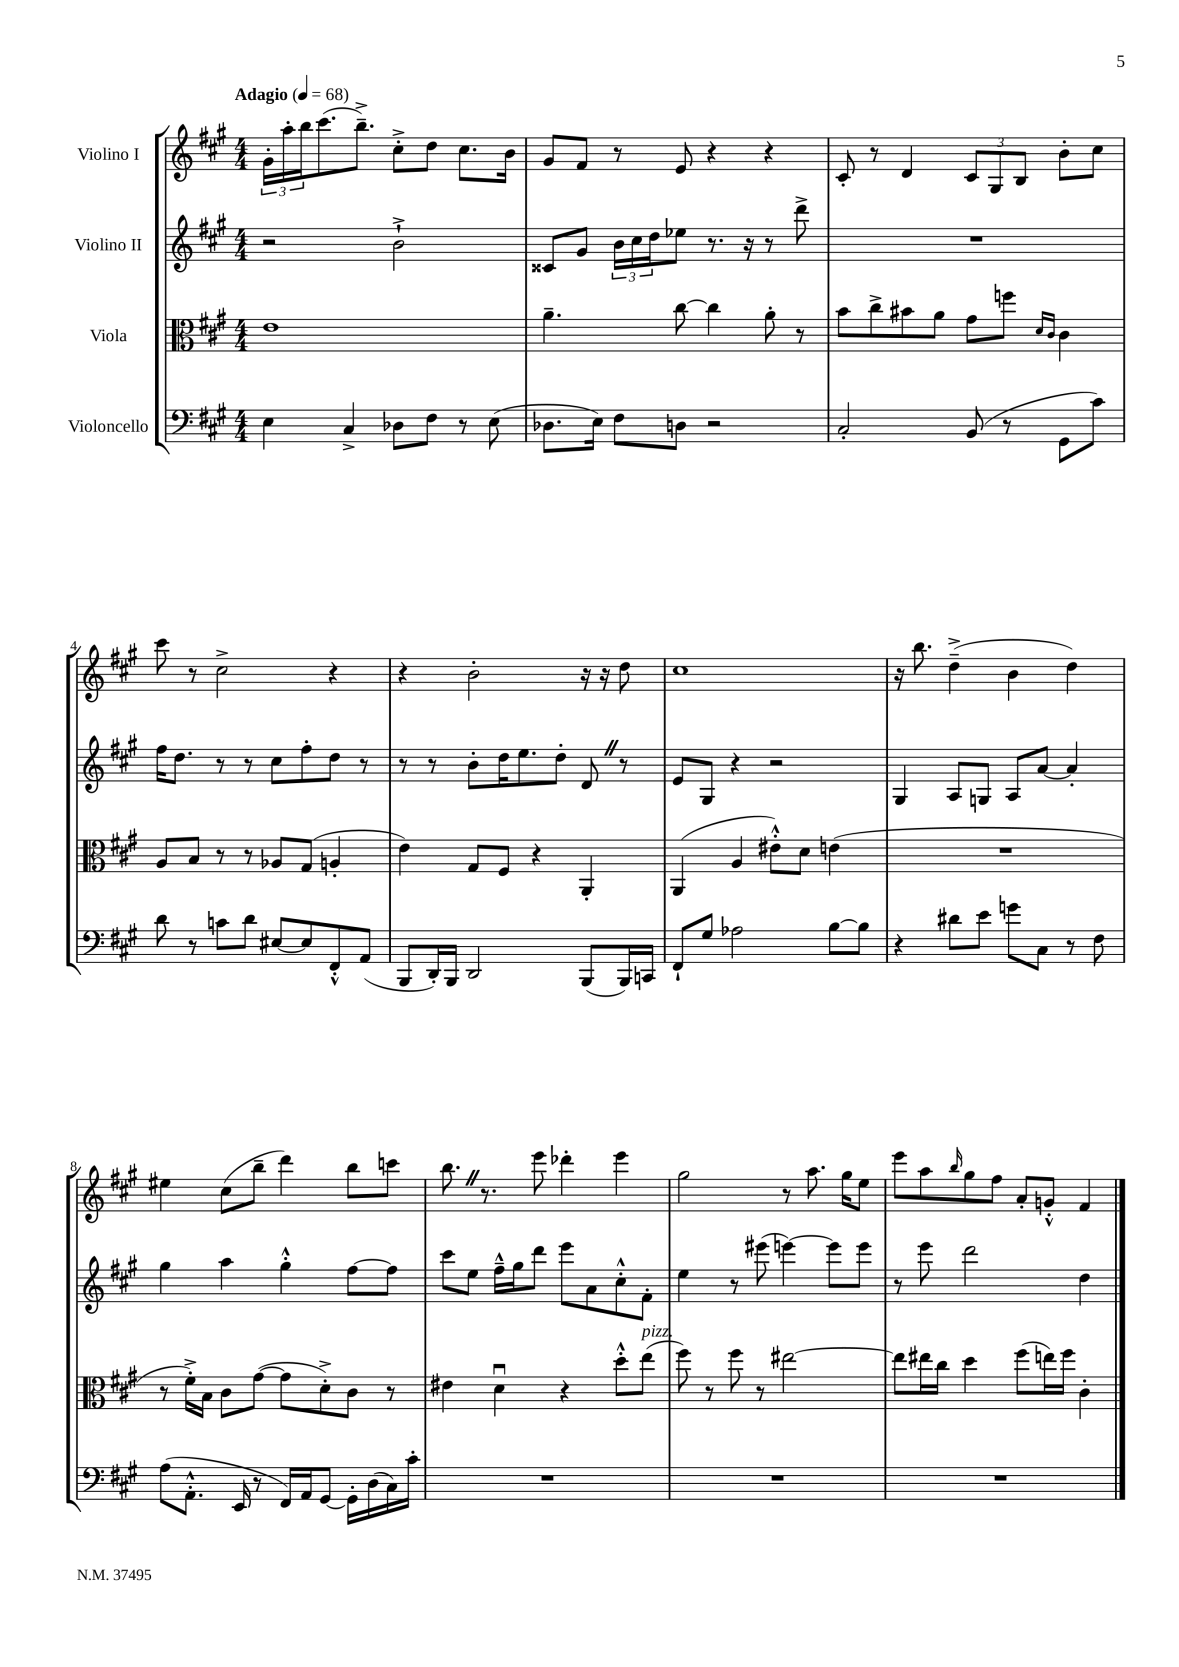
<<
\new StaffGroup <<
\new Staff = "s0" \with { instrumentName = "Violino I" } {
    \clef treble \key a \major \numericTimeSignature \time 4/4 \tempo "Adagio" 4 = 68
    \tuplet 3/2 { gis'16-. a''16-. b''16 } cis'''8.( b''8.--->) cis''8-.-> d''8 cis''8. b'16 |
    gis'8 fis'8 r8 e'8 r4 r4 |
    cis'8-. r8 d'4 \tuplet 3/2 { cis'8 gis8 b8 } b'8-. cis''8 |
    cis'''8 r8 cis''2-> r4 |
    r4 b'2-. r16 r16 d''8 |
    cis''1 |
    r16 b''8. d''4--->( b'4 d''4) |
    eis''4 cis''8( b''8-- d'''4) b''8 c'''8 |
    b''8. \once \override BreathingSign.text = \markup { \musicglyph "scripts.caesura.straight" } \breathe r8. e'''8 des'''4-. e'''4 |
    gis''2 r8 a''8. gis''16 e''8 |
    e'''8 a''8 \grace { b''16 } gis''8 fis''8 a'8-. g'8-.-^ fis'4 \bar "|." |
}
\new Staff = "s1" \with { instrumentName = "Violino II" } {
    \clef treble \key a \major \numericTimeSignature \time 4/4
    r2 b'2-!-> |
    cisis'8 gis'8 \tuplet 3/2 { b'16 cis''16 d''16 } ees''8 r8. r16 r8 d'''8-> |
    R1 |
    fis''16 d''8. r8 r8 cis''8 fis''8-. d''8 r8 |
    r8 r8 b'8-. d''16 e''8. d''8-. d'8 \once \override BreathingSign.text = \markup { \musicglyph "scripts.caesura.straight" } \breathe r8 |
    e'8 gis8 r4 r2 |
    gis4 a8 g8 a8 a'8~ a'4-. |
    gis''4 a''4 gis''4-.-^ fis''8~ fis''8 |
    cis'''8 e''8 fis''16---^ gis''16 d'''8 e'''8 a'8 cis''8-.-^ fis'8-. |
    e''4 r8 eis'''8( e'''4~) e'''8 e'''8 |
    r8 e'''8 d'''2 d''4 \bar "|." |
}
\new Staff = "s2" \with { instrumentName = "Viola" } {
    \clef alto \key a \major \numericTimeSignature \time 4/4
    e'1 |
    a'4.-- cis''8~ cis''4 a'8-. r8 |
    b'8 cis''8-> bis'8 a'8 gis'8 f''8 \grace { d'16 cis'16 } cis'4 |
    a8 b8 r8 r8 aes8 gis8( a4-. |
    e'4) gis8 fis8 r4 a,4-. |
    a,4( a4 eis'8-.-^) d'8 e'4( |
    R1 |
    r8 fis'16-.->) b16 cis'8 gis'8~( gis'8 d'8-.->) cis'8 r8 |
    eis'4 d'4\downbow r4 d''8-.-^ e''8^\markup { \italic "pizz." }( |
    fis''8) r8 fis''8 r8 eis''2~ |
    eis''8 eis''16 cis''16 d''4 fis''8( e''16) fis''16 cis'4-. \bar "|." |
}
\new Staff = "s3" \with { instrumentName = "Violoncello" } {
    \clef bass \key a \major \numericTimeSignature \time 4/4
    e4 cis4-> des8 fis8 r8 e8( |
    des8. e16) fis8 d8 r2 |
    cis2-. b,8( r8 gis,8 cis'8) |
    d'8 r8 c'8 d'8 eis8~ eis8 fis,8-.-^ a,8( |
    b,,8 d,16-.) b,,16 d,2 b,,8( b,,16) c,16 |
    fis,8-! gis8 aes2 b8~ b8 |
    r4 dis'8 e'8 g'8 cis8 r8 fis8 |
    a8( a,8.-.-^ e,16 r8 fis,16) a,16 gis,8~ gis,16-. d16( cis16) cis'16-. |
    R1 |
    R1 |
    R1 \bar "|." |
}
>>
>>
